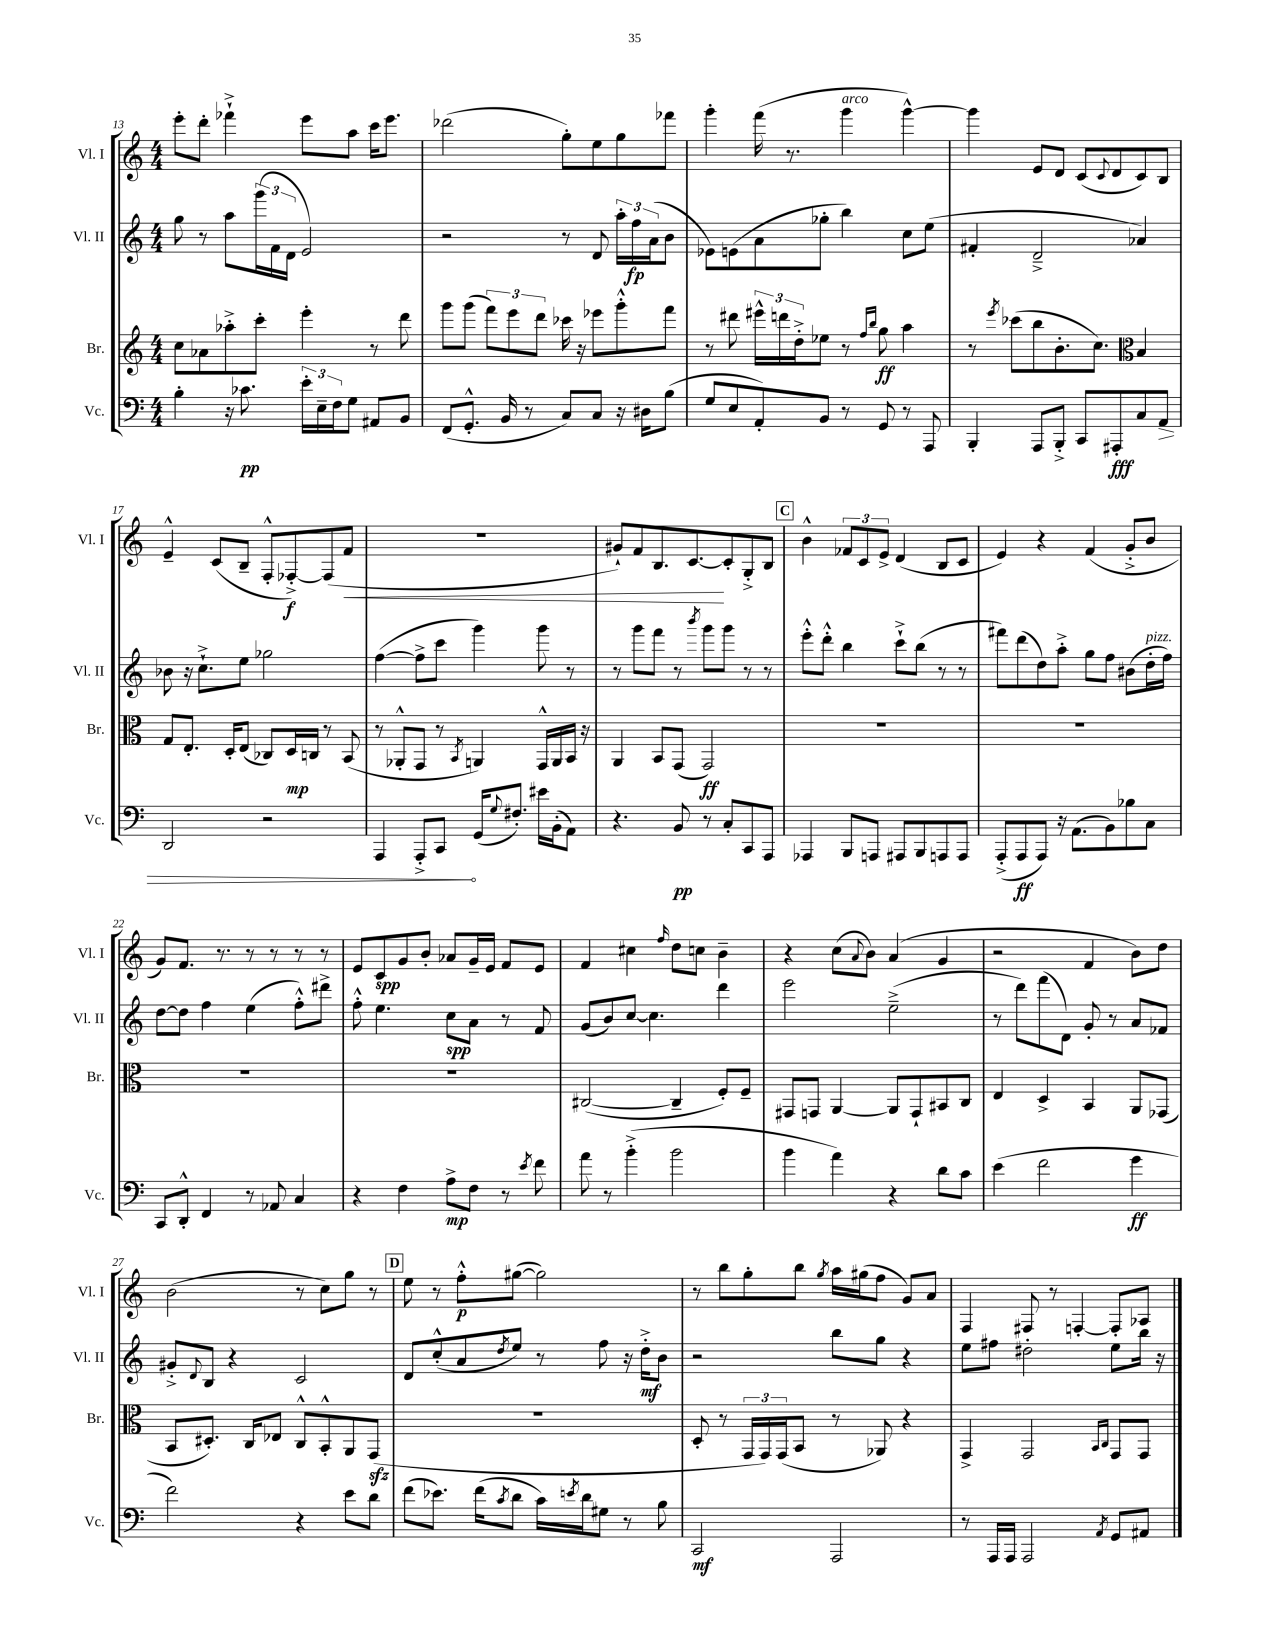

**kern	**kern	**kern	**kern
*staff4	*staff3	*staff2	*staff1
*clefF4	*clefG2	*clefG2	*clefG2
*k[]	*k[]	*k[]	*k[]
*M4/4	*M4/4	*M4/4	*M4/4
4B'	8cc	8gg	8eee'
.	8a-	8r	8ddd'
16r	8aa-'^	8aa	4fff-`^
8.c-	.	.	.
.	8ccc'	(24ggg	.
.	.	24f	.
.	.	24d	.
24e'	4eee'	2e)	8eee
24E~	.	.	.
24F	.	.	.
8G	.	.	8aa
8AA#	8r	.	16ccc
.	.	.	8.eee
8BB	8ddd	.	.
=	=	=	=
(8FF	8ggg	2r	(2ddd-
8.GG'^^	(8ggg	.	.
.	12fff)	.	.
16BB	.	.	.
.	12eee	.	.
8r	.	.	.
.	12ddd	.	.
8C)	16ccc-	8r	8gg')
.	16r	.	.
8C	8eee-	8d	8ee
16r	8ggg'^^	24aa'	8gg
.	.	24ff	.
16D#	.	.	.
.	.	(24a	.
(8B	8fff	8b	8fff-
=	=	=	=
8G	8r	8e-)	4ggg'
8E	8ddd#	(8e	.
8AA')	24eee#^^	8a	(16fff
.	24ddd	.	.
.	.	.	8.r
.	24dd'^	.	.
8BB	8ee-	8gg-'	.
8r	8r	4bb)	4ggg
.	16qqff	.	.
.	16qqbb	.	.
8GG	8gg	.	.
8r	4aa	8cc	[4ggg^^)
8AAA	.	(8ee	.
=	=	=	=
4BBB'	8r	4f#'	4ggg]
.	8qeee	.	.
.	(8ccc-	.	.
8AAA	8bb	2d~^	8e
8BBB'^	8.b'	.	8d
8CC	.	.	(8c
.	8.cc)	.	.
.	.	.	8qqc
8AAA#'	.	.	8d
*	*clefC3	*	*
8C	4B	4a-)	8c)
8AA	.	.	8B
=	=	=	=
2DD	8G	8b-	4e~^^
.	8.E'	16r	.
.	.	8.cc`^	.
.	.	.	(8c
.	16D'	.	.
.	(8E	8ee	8B~
2r	8C-)	2gg-	8F'^^
.	16D	.	[8F-'^)
.	16C	.	.
.	8r	.	(8F-]
.	(8BB	.	8f
=	=	=	=
4AAA	8r	([4ff	1r
.	8AA-'^^	.	.
8AAA'^	8GG	8ff^]	.
8CC	8r	8ccc	.
.	8qBB	.	.
(16GG	4AA)	4ggg)	.
8qqG	.	.	.
8.F#')	.	.	.
16e#	16GG^^	8ggg	.
(16BB'	16AA	.	.
8AA)	16BB	8r	.
.	16r	.	.
=	=	=	=
4.r	4AA	8r	8g#`)
.	.	8ggg	8f
.	8BB	8fff	8.B
8BB	(8GG	8r	.
.	.	.	[8.c
.	.	8qbbb	.
8r	2GG)	8ggg	.
8C'	.	8ggg	8c']
8CC	.	8r	8G'^
8AAA	.	8r	8B
=	=	=	=
4AAA-	1r	8eee'^^	4b^^
.	.	8ddd'^^	.
8BBB	.	4bb	12f-
.	.	.	12c
8AAA	.	.	.
.	.	.	12e^
8AAA#	.	8ccc`^	(4d
8BBB	.	(8bb	.
8AAA	.	8r	8B
8AAA	.	8r	8c
=	=	=	=
(8AAA'^	1r	8fff#)	4e)
8AAA	.	(8ddd	.
8AAA)	.	8dd)	4r
16r	.	8aa'^	.
(8.AA	.	.	.
.	.	8gg	(4f
8BB)	.	8ff	.
8B-	.	(8b#	8g'^
8C	.	16dd'	8b
.	.	16ff)	.
=	=	=	=
8CC	1r	[8dd	8g)
8DD'^^	.	8dd]	8.f
4FF	.	4ff	.
.	.	.	8.r
8r	.	(4ee	8r
8AA-	.	.	8r
4C	.	8ff'^^)	8r
.	.	8ddd#^	8r
=	=	=	=
4r	1r	8ff'^^	8e
.	.	4.ee	8c
4F	.	.	8g
.	.	.	8b'
8A^	.	8cc	8a-
8F	.	8a	16g~
.	.	.	16e
8r	.	8r	8f
8qe	.	.	.
8f	.	8f	8e
=	=	=	=
8a	([2C#	(8g	4f
8r	.	8b)	.
(4b'^	.	[8cc	4cc#
.	.	4.cc]	.
.	.	.	16qqff
2b	4C#~]	.	8dd
.	.	.	8cc
.	8F')	4ddd	4b~
.	8F~	.	.
=	=	=	=
4b	8GG#	2eee	4r
.	8GG	.	.
4a)	[4AA	.	(8cc
.	.	.	8qqa
.	.	.	8b)
4r	8AA]	(2ee~^	(4a
.	8GG`	.	.
8d	8BB#	.	4g
8c	8C	.	.
=	=	=	=
(4e	4E	8r	2r
.	.	8ddd)	.
2f	4D^	(8fff	.
.	.	8d)	.
.	4BB	8g'	4f
.	.	8r	.
4g	8AA	8a	8b)
.	(8GG-	8f-	8dd
=	=	=	=
2f)	8BB	8g#'^	(2b
.	.	8qqd	.
.	8.D#')	8B	.
.	.	4r	.
.	16C	.	.
.	8E-	.	.
4r	8C^^	2c	8r
.	8BB'^^	.	8cc)
8e	8AA	.	8gg
8d	(8GG	.	8r
=	=	=	=
(8f	1r	8d	8ee
8.e-)	.	(8cc'^^	8r
.	.	8a	8ff'^^
(16f	.	.	.
8qc	.	8qdd	.
8d	.	8ee)	([8gg#
16c)	.	8r	2gg#])
8qe	.	.	.
16d	.	.	.
8G#	.	8ff	.
8r	.	16r	.
.	.	16dd'^	.
8B	.	8b	.
=	=	=	=
2CC	8D'	2r	8r
.	8r	.	8bb
.	24GG	.	8gg'
.	24GG)	.	.
.	(24GG	.	.
.	8BB	.	8bb
.	.	.	8qgg
2AAA	8r	8bb	16aa
.	.	.	(16gg#
.	8AA-)	8gg	8ff
.	4r	4r	8g)
.	.	.	8a
=	=	=	=
8r	4GG^	8ee	4F
16AAA	.	8ff#	.
16AAA	.	.	.
2AAA	2GG	2dd#'	8F#
.	.	.	8r
.	.	.	[4F'
.	16qqBB	.	.
8qAA	16qqC	.	.
8GG	8GG	8ee	8F']
8AA#	8GG	16bb	8A-
.	.	16r	.
==	==	==	==
*-	*-	*-	*-
